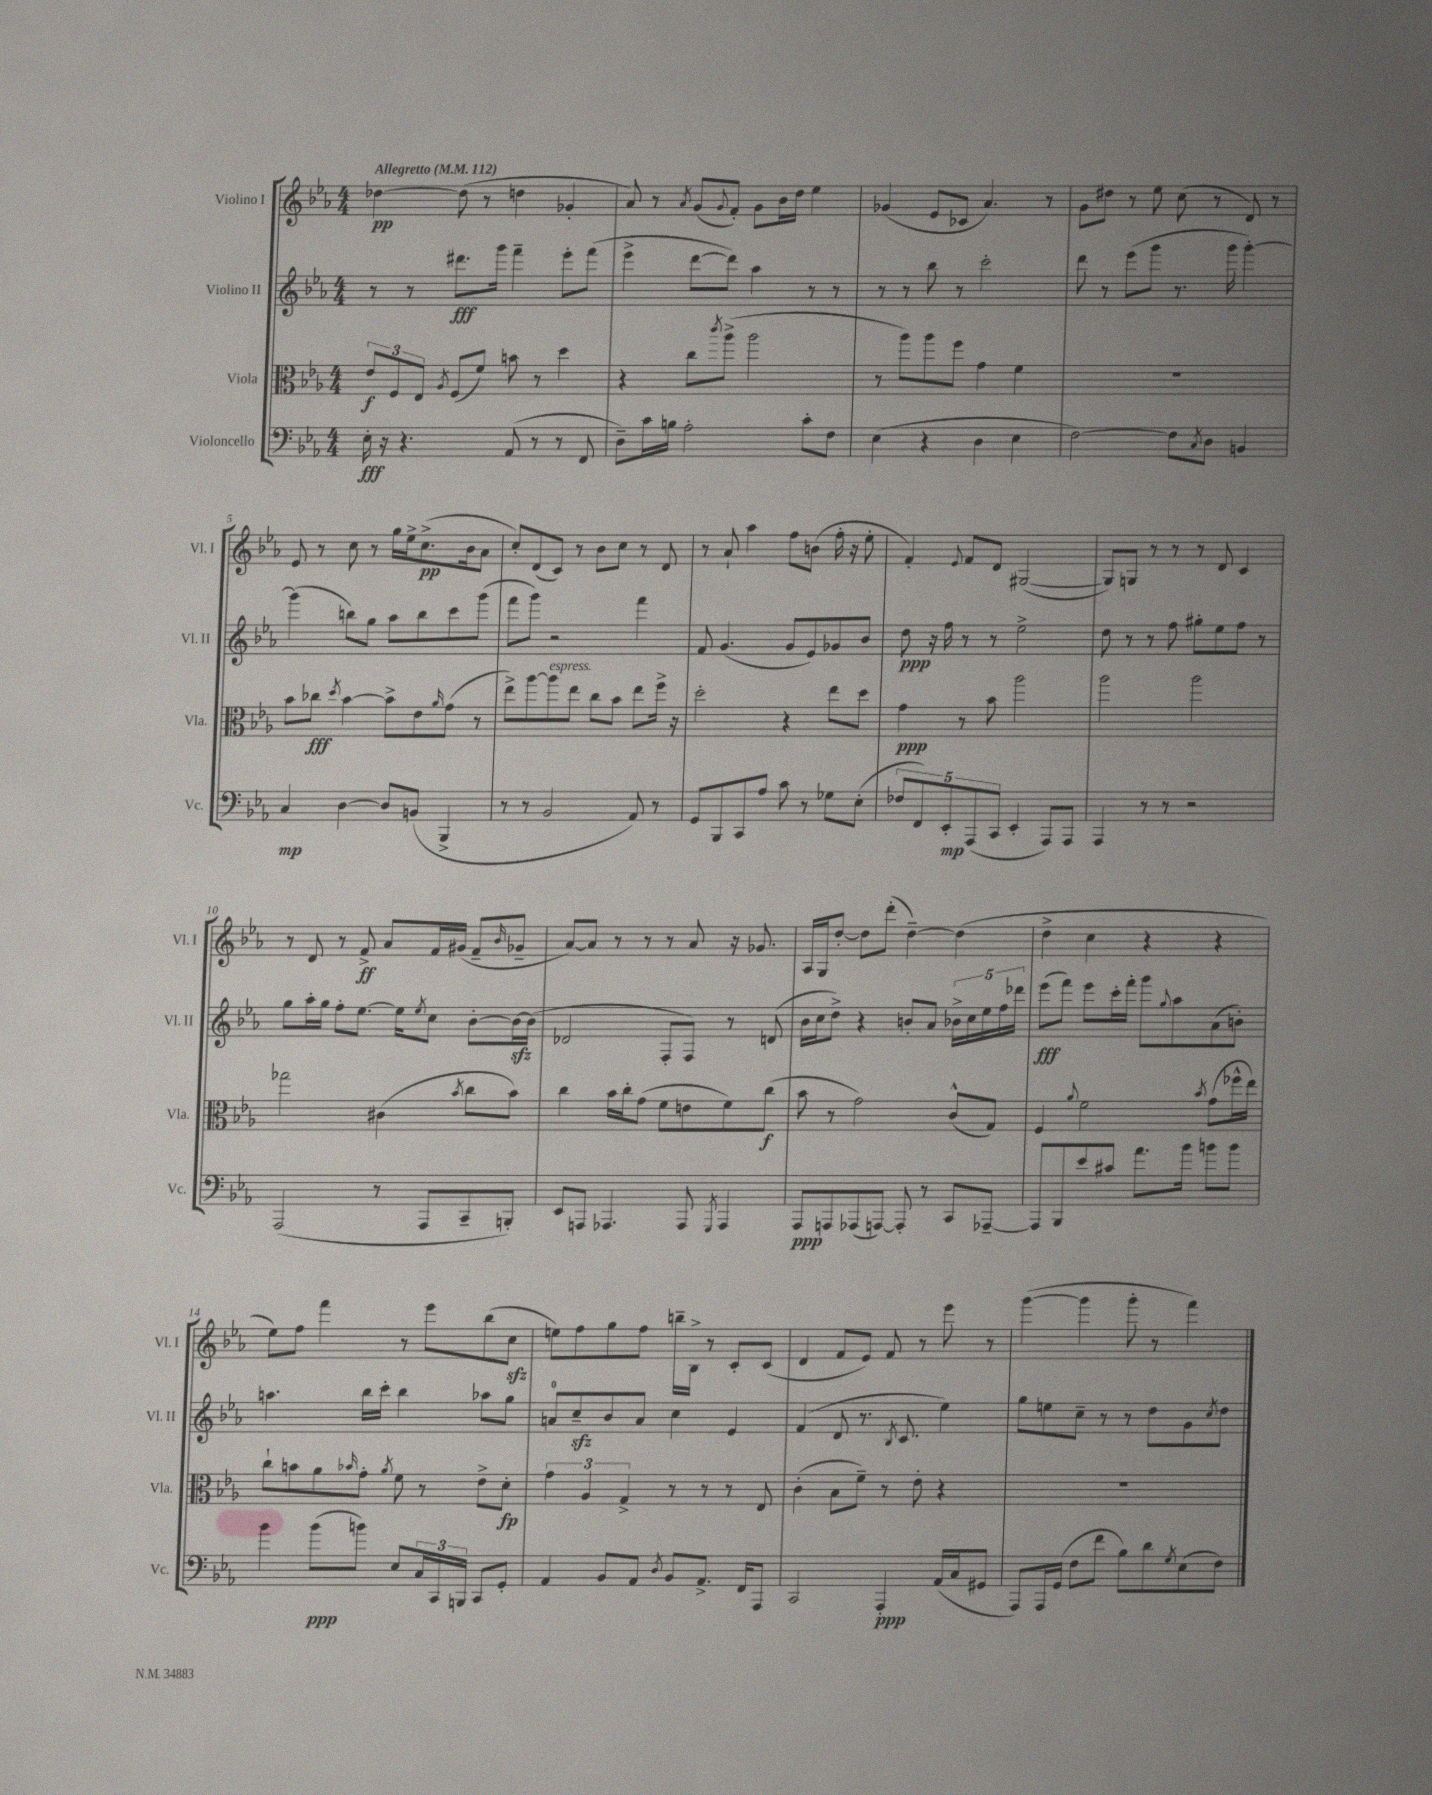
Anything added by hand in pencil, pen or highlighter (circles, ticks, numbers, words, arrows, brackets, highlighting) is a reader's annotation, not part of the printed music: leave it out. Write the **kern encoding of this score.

**kern	**kern	**kern	**kern
*staff4	*staff3	*staff2	*staff1
*clefF4	*clefC3	*clefG2	*clefG2
*k[b-e-a-]	*k[b-e-a-]	*k[b-e-a-]	*k[b-e-a-]
*M4/4	*M4/4	*M4/4	*M4/4
*MM112	*MM112	*MM112	*MM112
16E-'	12e-	8r	[4dd-
16r	.	.	.
.	12F	.	.
4.r	.	8r	.
.	12E-	.	.
.	8qA-	.	.
.	(8F	8.ddd#	(8dd-]
.	8f)	.	8r
.	.	16ggg	.
(8AA-	8b	4fff~	4dd
8r	8r	.	.
8r	4dd	8eee-'	4g-'
8FF	.	(8fff	.
=	=	=	=
8D~)	4r	4eee-^	8a-)
16c	.	.	8r
16B	.	.	.
.	.	.	8qa-
2A-'	8cc	[8ddd	(8g
.	8qccc	.	8qqg
.	(8aa-^	8ddd])	8f')
.	2aa-	4aa-	8g
.	.	.	16b-
.	.	.	16dd
8c'	.	8r	4ee-
8F	.	8r	.
=	=	=	=
(4E-	8r	8r	(4g-
.	8aa-)	8r	.
4r	8aa-	8bb-	8e-
.	8ff	8r	8c-
4D	4g	2ccc'	4.a-)
4E-	4f	.	.
.	.	.	8r
=	=	=	=
[2F)	1r	8ddd	8g
.	.	8r	8dd#
.	.	(8eee-	8r
.	.	8ggg	8ee-
8F]	.	8.r	(8cc
8qC	.	.	.
8D	.	.	8r
.	.	16ggg	.
4BB	.	[4ggg')	8d)
.	.	.	8r
=	=	=	=
4C	8b-	(4ggg]	8e-
.	8cc-	.	8r
.	8qdd	.	.
[4D	[4b-	8bb)	8cc
.	.	8gg	8r
8D]	8b-^]	8aa-	16gg
.	.	.	16ee-^
(8BB	8e-	8bb	(8.cc^
.	16qqa-	.	.
4BBB-^	(8g	8ccc	.
.	.	.	16b-
.	8r	(8ggg	8a-
=	=	=	=
8r	8ee-^)	8fff	8cc')
8r	[8aa-	8ggg)	(8d
2BB-	8aa-]	2r	8c)
.	8ee-	.	8r
.	8cc	.	8b-
.	8b-	.	8cc
8AA-)	8ee-	4fff	8r
8r	16ff^	.	8d
.	16r	.	.
=	=	=	=
8GG	2dd'	8f	8r
8BBB-	.	(4.g	8a-`
8CC	.	.	4aa-
8A-	.	.	.
8c	4r	8g	8ff
8r	.	8e-)	(8b
8G-	8ee-	8g-	16ff'
.	.	.	16r
(8E-'	8dd	8b-	8ee-'
=	=	=	=
10F-	4g	8dd	4f')
10FF)	.	.	.
.	.	16r	.
.	.	16ff	.
10EE-'	.	.	.
.	.	.	8qqe-
.	8r	8r	8f
(10AAA-	.	.	.
.	8b-	8r	8d
10CC	.	.	.
4EE-'	2aa-	2ee-^	([2G#
8AAA-)	.	.	.
8AAA-	.	.	.
=	=	=	=
4AAA-	2aa-	8dd	8G#])
.	.	8r	8G
8r	.	8r	8r
8r	.	8ff	8r
2r	2aa-	8gg#'	8r
.	.	8ee-	8d
.	.	8ff	4c
.	.	8r	.
=	=	=	=
(2AAA-	2gg-	8gg	8r
.	.	16aa-'	8d
.	.	16gg	.
.	.	8ff'	8r
.	.	[8.ee-	8f^
8r	(4c#	.	8a-
.	.	16ee-]	.
.	.	8qee-	.
8AAA-	.	8cc	16f
.	.	.	(16g#
.	8qb-	.	.
8CC~	8cc	[8b-'	8f~
.	.	.	16qqb-
8BBB')	8b-)	16b-_	8g-~
.	.	(16b-]	.
=	=	=	=
8EE-	4cc	2d-	[8a-)
8AAA	.	.	8a-]
4.AAA-	16b-	.	8r
.	16cc'	.	.
.	(8g	.	8r
.	8f	8F'	8r
8AAA-	8e	8F)	8a-
8qGGG	.	.	.
4AAA-	8f)	8r	16r
.	.	.	8.g-
.	(8cc	(8d	.
=	=	=	=
8AAA-	8b-	16b-	16A-
.	.	16cc	16G
8AAA	8r	8dd^)	[8dd'
(8AAA-	2g)	4r	8dd]
[8AAA)	.	.	(8ddd'
8AAA']	.	8b'	[4dd~)
8r	.	8a-	.
8CC	(8c^^	20b-^	(4dd]
.	.	20cc	.
.	.	20ee-	.
[8AAA-~	8G)	.	.
.	.	20ff	.
.	.	20ddd-	.
=	=	=	=
8AAA-]	4F	(8eee-	4dd^
8BBB-	.	8fff)	.
.	8qqa-	.	.
8e-	2f	8eee-	4cc
8c#	.	16ccc'	.
.	.	16fff'	.
8.a-	.	8ggg	4r
.	.	8qqgg	.
.	.	8aa-	.
16b-	.	.	.
.	8qb-	.	.
8b	(8g	(8a-	4r
8b	16ff-^^	8b')	.
.	16ee-)	.	.
=	=	=	=
4b-	8cc`	4.aa	8ee-)
.	8b	.	8ff
(8b-	8a-	.	4fff
.	16qqb-	.	.
8b)	8g'	16bb-	.
.	.	16ccc'	.
.	8qa-	.	.
8E-	8f	4bb-	8r
24C	8r	.	8eee-
24CC	.	.	.
24BBB	.	.	.
8CC	8e-^	8aa-	(8bb-
8GG'	8d'	8gg	8cc
=	=	=	=
4AA-	6g	8a	8ee)
.	.	8cc~	8ff
.	6A-	.	.
8BB-	.	8b-	8gg
.	6G^	.	.
8AA-	.	8a	8ff
8qD	.	.	.
8BB-	8r	4cc	16bb~
.	.	.	16B-^
8.AA-^	8r	.	8r
.	8r	4e-	8c'
16FF	.	.	.
8AAA-	8E-	.	(8c
=	=	=	=
2CC	(4c'	(4f	4d
.	8B-	8d	8f
.	8f~)	8.r	8e-)
4AAA-'	8r	.	8f
.	.	8qB-	.
.	.	8.c	.
.	8e-'	.	8r
(16AA-	4r	4ee-)	8eee-
16C	.	.	.
8GG#	.	.	8r
=	=	=	=
8AAA-)	1r	8gg	([4ggg
16AAA-	.	8ee	.
(16GG	.	.	.
8F	.	8cc~	4ggg]
8f	.	8r	.
8B-)	.	8r	8ggg'
8d	.	8dd	8r
8qG	.	.	.
(8E-	.	8g	4fff)
.	.	8qcc	.
8F)	.	8dd	.
==	==	==	==
*-	*-	*-	*-
